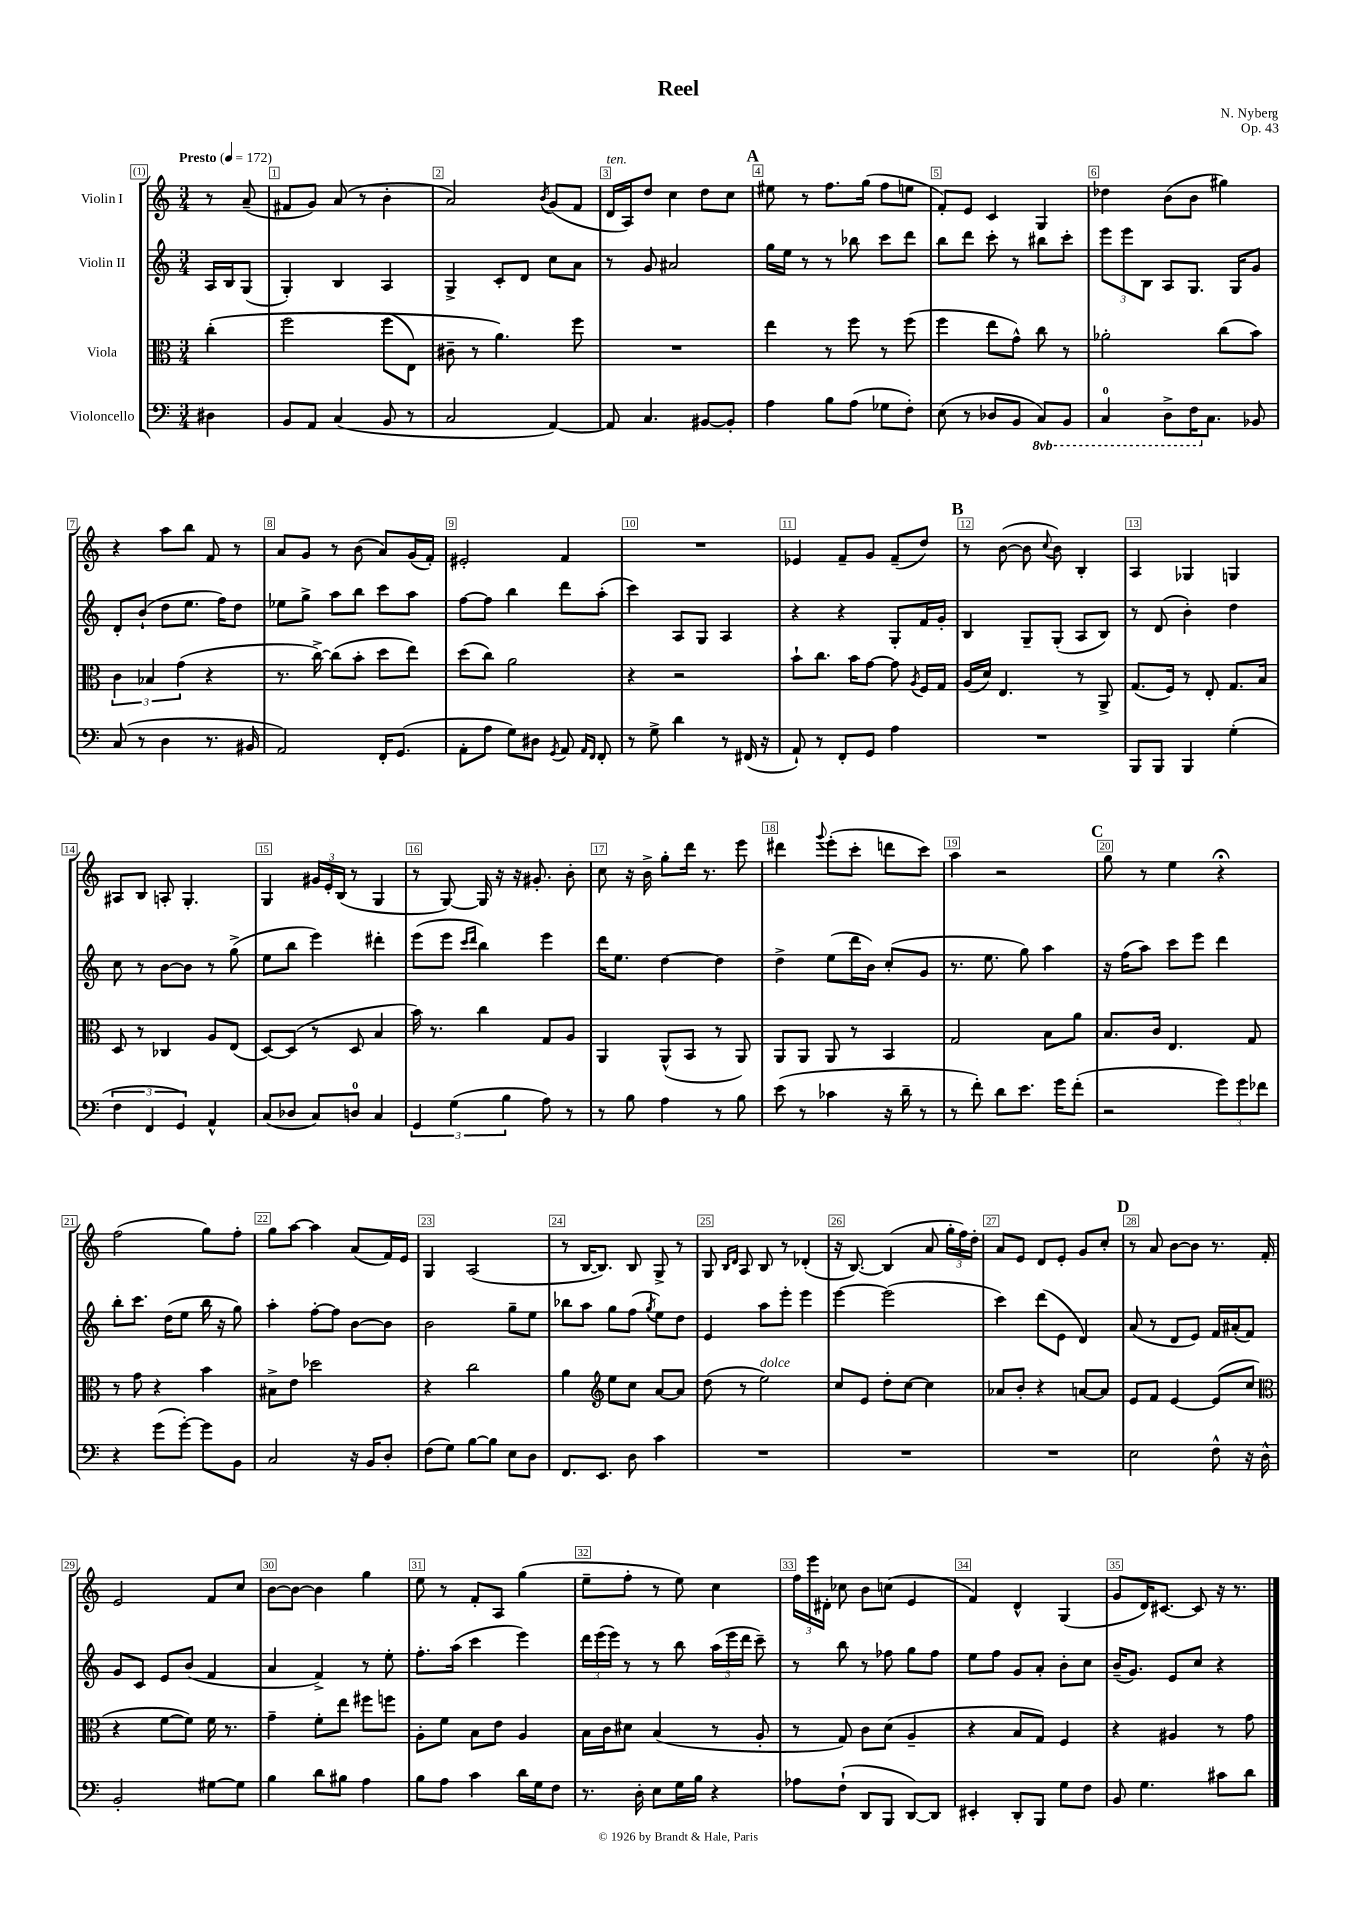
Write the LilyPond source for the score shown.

\header { title = "Reel" composer = "N. Nyberg" opus = "Op. 43" }
<<
\new StaffGroup <<
\new Staff = "s0" \with { instrumentName = "Violin I" } {
    \clef treble \key c \major \numericTimeSignature \time 3/4 \partial 4 \tempo "Presto" 4 = 172
    \autoBeamOff r8 a'8--( |
    fis'8[ g'8]) a'8( r8 b'4-. |
    a'2) \acciaccatura { b'8 } g'8[( f'8] |
    d'16[^\markup { \italic "ten." } a16) d''8] c''4 d''8[ c''8] |
    \mark \markup { \bold "A" } eis''8 r8 f''8.[ g''16]( f''8[ e''8] |
    f'8[-.) e'8] c'4 g4 |
    des''4 b'8[( b'8] gis''4) |
    r4 a''8[ b''8] f'8 r8 |
    a'8[ g'8] r8 b'8( a'8[) g'16( f'16]-.) |
    eis'2-. f'4 |
    R2. |
    ees'4 f'8[-- g'8] f'8[--( d''8]) |
    \mark \markup { \bold "B" } r8 b'8~( b'8 \appoggiatura { c''8 } b'8) b4-. |
    a4 ges4 g4 |
    ais8[ b8] a8-. g4.-. |
    g4 \tuplet 3/2 { gis'16[ e'16-. b16]( } r8 g4 |
    r8 g8~) g16 r16 r16 gis'8.-. b'8-. |
    c''8 r16 b'16-> g''8[-. d'''16] r8. e'''8 |
    dis'''4 \appoggiatura { g'''8 } e'''8[-.( c'''8]-. d'''8[ c'''8]) |
    a''4 r2 |
    \mark \markup { \bold "C" } g''8 r8 e''4 r4\fermata |
    f''2( g''8[) f''8]-. |
    g''8[ a''8]~ a''4 a'8[( f'16) e'16] |
    g4 a2( |
    r8 b16[~ b8.]) b8 g8-> r8 |
    g8 \grace { b16[ d'16] } a8 b8 r8 des'4-.( |
    r16 b8.~) b4( a'8 \tuplet 3/2 { g''16[-. f''16) d''16]-. } |
    a'8[ e'8] d'8[ e'8]-. g'8[ c''8]-. |
    \mark \markup { \bold "D" } r8 a'8 b'8[~ b'8] r8. f'16-. |
    e'2 f'8[ c''8] |
    b'8[~ b'8]~ b'4 g''4 |
    e''8 r8 f'8[-. a8] g''4( |
    e''8[-- f''8]-. r8 e''8) c''4 |
    \tuplet 3/2 { f''16[ e'''16 dis'16]-. } ces''8 b'8[ c''8]( e'4 |
    f'4) d'4-^ g4( |
    g'8[ d'16) cis'8.]~ cis'8 r16 r8. \bar "|." |
}
\new Staff = "s1" \with { instrumentName = "Violin II" } {
    \clef treble \key c \major \numericTimeSignature \time 3/4 \partial 4
    \autoBeamOff a16[ b16 g8]( |
    g4-.) b4 a4 |
    g4-> c'8[-. d'8] c''8[ a'8] |
    r8 g'8 ais'2 |
    \mark \markup { \bold "A" } g''16[ e''16] r8 r8 bes''8 c'''8[ d'''8] |
    b''8[ d'''8] c'''8-. r8 bis''8[ c'''8]-. |
    \tuplet 3/2 { e'''8[ e'''8 b8] } a8[ g8.] g16[ g'8] |
    d'8[-. b'8]-!( d''8[ e''8.] f''16[) d''8] |
    ees''8[ g''8]-> a''8[ b''8] c'''8[ a''8] |
    f''8[~ f''8] b''4 d'''8[ a''8]-.( |
    c'''4) a8[ g8] a4 |
    r4 r4 g8[-. f'16 g'16]-. |
    \mark \markup { \bold "B" } b4 g8[-- g8]-.( a8[ b8]) |
    r8 d'8( b'4-.) d''4 |
    c''8 r8 b'8[~ b'8] r8 g''8->( |
    e''8[ b''8] e'''4) dis'''4-. |
    e'''8[( e'''8] \grace { c'''16[ d'''16] } b''4) e'''4 |
    d'''16[ e''8.] d''4~ d''4 |
    d''4-> e''8[( d'''16 b'16]) c''8[-.( g'8] |
    r8. e''8. g''8) a''4 |
    \mark \markup { \bold "C" } r16 f''16[( a''8]) c'''8[ e'''8] d'''4 |
    b''8[-. c'''8.] d''16[( e''8] b''16 r16 g''8) |
    a''4-. f''8[~-. f''8] b'8[~ b'8] |
    b'2 g''8[-- e''8] |
    bes''8[ a''8] g''8[ f''8]( \acciaccatura { g''8 } e''8[) d''8] |
    e'4 a''8[ e'''8]-. e'''4 |
    e'''4~ e'''2( |
    c'''4) d'''8[( e'8] d'4) |
    \mark \markup { \bold "D" } a'8( r8 d'8[ e'8]) f'16[ ais'16-.( f'8]) |
    g'8[ c'8] e'8[ b'8]( f'4 |
    a'4 f'4->) r8 e''8-. |
    f''8.[-. a''16]( c'''4 e'''4) |
    \tuplet 3/2 { d'''16[ e'''16( e'''16]) } r8 r8 b''8 \tuplet 3/2 { a''16[( e'''16 d'''16] } c'''8--) |
    r8 b''8 r8 fes''8 g''8[ fes''8] |
    e''8[ f''8] g'8[ a'8]-. b'8[-. c''8] |
    b'16[--( g'8.]) e'8[ c''8] r4 \bar "|." |
}
\new Staff = "s2" \with { instrumentName = "Viola" } {
    \clef alto \key c \major \numericTimeSignature \time 3/4 \partial 4
    \autoBeamOff c''4-.\( |
    f''2 f''8[( e8]) |
    cis'8-- r8 a'4.\) f''8 |
    R2. |
    \mark \markup { \bold "A" } e''4 r8 f''8 r8 f''8( |
    f''4 e''8[ g'8]-^) c''8 r8 |
    aes'2-. c''8[( b'8]) |
    \tuplet 3/2 { c'4 bes4 g'4( } r4 |
    r8. c''16~->) c''8[( b'8]-. d''8[ e''8]) |
    d''8[( c''8]) a'2 |
    r4 r2 |
    b'8[-! c''8.] b'16[ g'8]~ g'8 \acciaccatura { a8 } f16[ g16] |
    \mark \markup { \bold "B" } a16[( d'16]) e4. r8 a,8-> |
    g8.[( f16]) r8 e8-. g8.[ b16] |
    d8 r8 ces4 a8[ e8]( |
    d8[~) d8]( r8 d8 b4 |
    b'16) r8. c''4 g8[ a8] |
    a,4 a,8[-^( b,8] r8 a,8) |
    a,8[ a,8] a,8 r8 b,4 |
    g2 b8[ a'8] |
    \mark \markup { \bold "C" } b8.[ c'16] e4. g8 |
    r8 g'8 r4 b'4 |
    bis8[-> e'8] des''2 |
    r4 c''2 |
    a'4 \clef treble e''8[ c''8] a'8[~ a'8] |
    d''8( r8 e''2^\markup { \italic "dolce" }) |
    c''8[ e'8] d''8[-. c''8]~ c''4 |
    aes'8[ b'8]-. r4 a'8[~ a'8] |
    \mark \markup { \bold "D" } e'8[ f'8] e'4~ e'8[( c''8] |
    \clef alto r4 f'8[~ f'8]) f'16 r8. |
    g'4-- f'8[-. e''8] fis''8[ f''8] |
    a8[-. f'8] b8[ e'8] a4 |
    b16[ c'16 dis'8] b4( r8 a8-. |
    r8 g8) c'8[ d'8]( a4-- |
    r4 b8[ g8]) f4 |
    r4 ais4 r8 g'8 \bar "|." |
}
\new Staff = "s3" \with { instrumentName = "Violoncello" } {
    \clef bass \key c \major \numericTimeSignature \time 3/4 \set Staff.ottavationMarkups = #ottavation-simple-ordinals \partial 4
    \autoBeamOff dis4 |
    b,8[ a,8] c4( b,8 r8 |
    c2 a,4~) |
    a,8 c4. bis,8[~ bis,8]-. |
    \mark \markup { \bold "A" } a4 b8[ a8]( ges8[ f8]-.) |
    e8( r8 des8[ b,8] \ottava #-1 c,8[) b,,8] |
    c,4-0 d,8[-> f,16 \ottava #0 c8.] bes,8 |
    c8( r8 d4 r8. bis,16 |
    a,2) f,16[-. g,8.]( |
    a,8[-. a8] g8[) dis8] \acciaccatura { g,8 } a,8 \grace { a,16[ f,16] } f,8-. |
    r8 g8-> d'4 r8 fis,16( r16 |
    a,8-!) r8 f,8[-. g,8] a4 |
    \mark \markup { \bold "B" } R2. |
    b,,8[ b,,8] b,,4 g4-.( |
    \tuplet 3/2 { f4 f,4 g,4) } a,4-^ |
    c8[( des8] c8[) d8]-0 c4 |
    \tuplet 3/2 { g,4 g4( b4 } a8) r8 |
    r8 b8 a4 r8 b8 |
    e'8( r8 ces'4 r16 d'16-- r8 |
    r8 f'8-.) d'8[ e'8.] g'16[ f'8]-.( |
    \mark \markup { \bold "C" } r2 \tuplet 3/2 { g'8[) g'8 fes'8] } |
    r4 g'8[( g'8]~-.) g'8[ b,8] |
    c2 r16 b,16[ d8]-. |
    f8[( g8]) b8[~ b8] e8[ d8] |
    f,8.[ e,8.] d8 c'4 |
    R2. |
    R2. |
    R2. |
    \mark \markup { \bold "D" } e2 f8-^ r16 d16-^ |
    b,2-. gis8[~ gis8] |
    b4 d'8[ bis8] a4 |
    b8[ a8] c'4 d'16[ g16 f8] |
    r8. d16-. e8[ g16 b16] r4 |
    aes8[ f8]-!( d,8[ b,,8] d,8[~) d,8] |
    eis,4-. d,8[-. b,,8] g8[ f8] |
    b,8 g4. cis'8[ d'8] \bar "|." |
}
>>
>>
\layout { \context { \Score \override BarNumber.break-visibility = ##(#f #t #t) barNumberVisibility = #all-bar-numbers-visible \override BarNumber.stencil = #(make-stencil-boxer 0.1 0.3 ly:text-interface::print) } }
